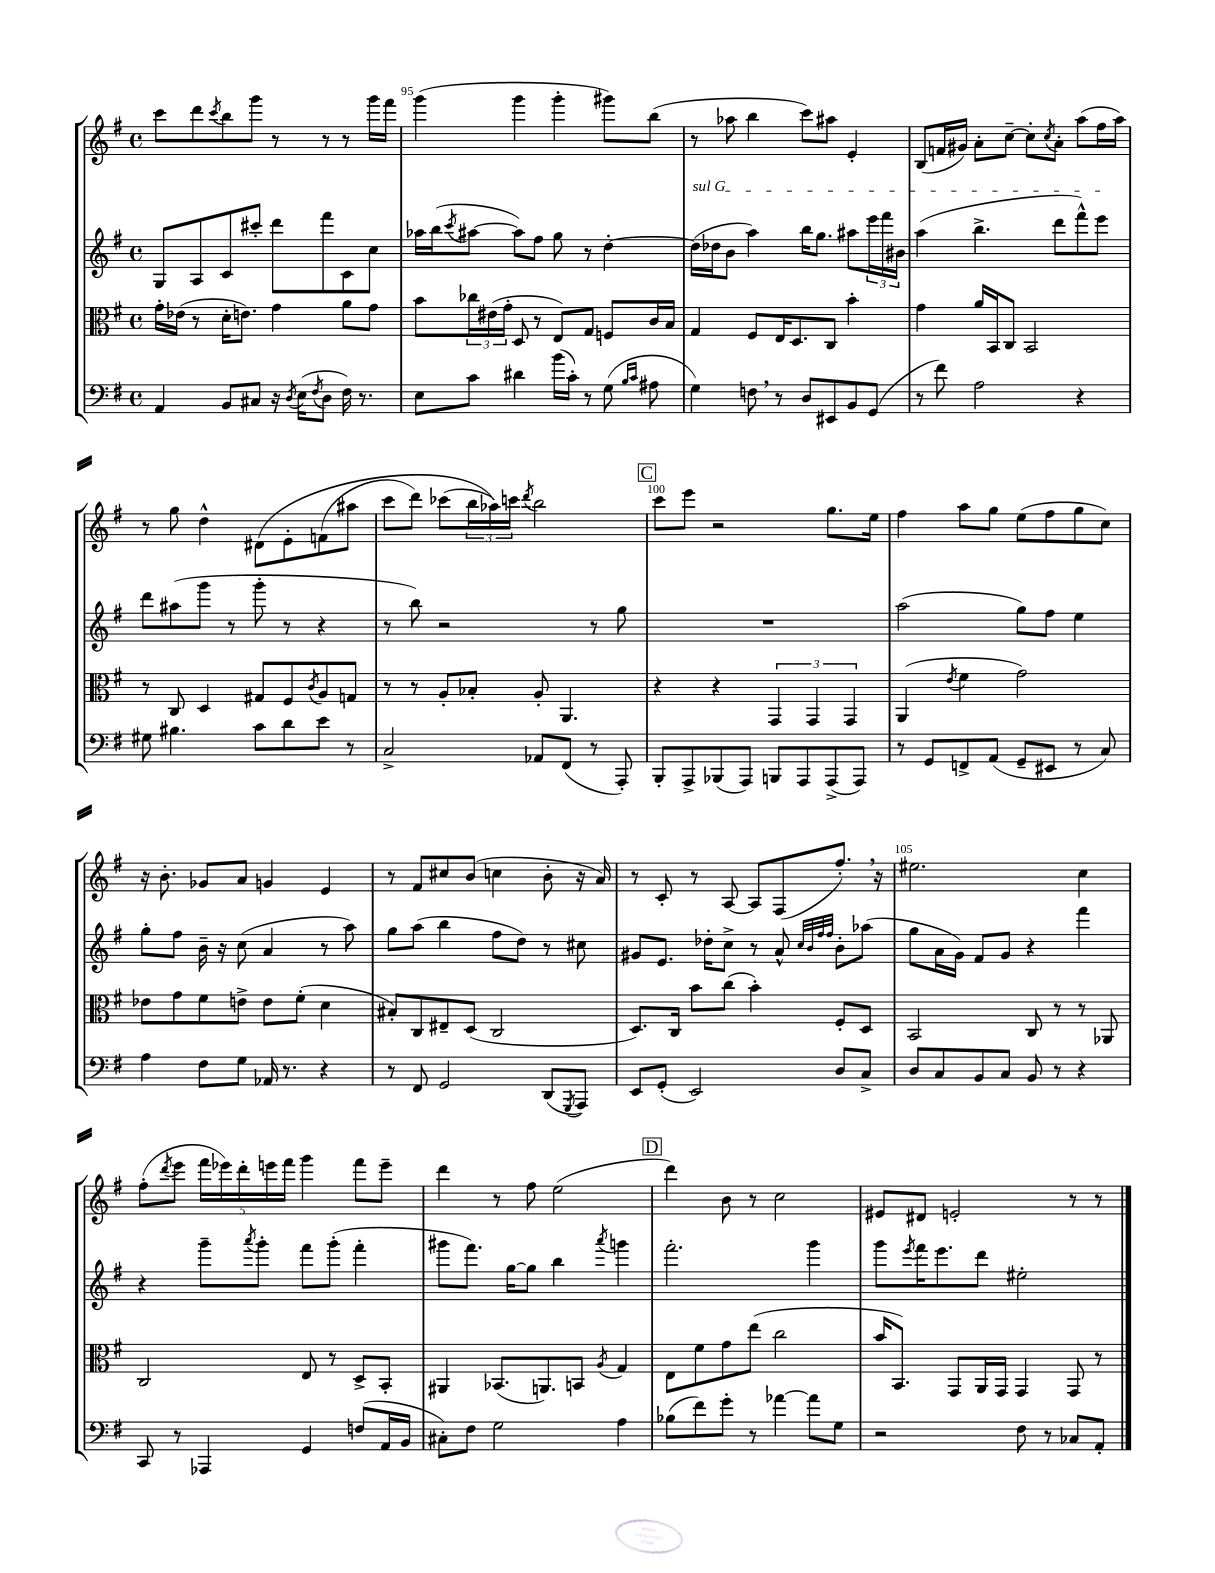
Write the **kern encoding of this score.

**kern	**kern	**kern	**kern
*staff4	*staff3	*staff2	*staff1
*clefF4	*clefC3	*clefG2	*clefG2
*k[f#]	*k[f#]	*k[f#]	*k[f#]
*M4/4	*M4/4	*M4/4	*M4/4
*met(c)	*met(c)	*met(c)	*met(c)
4AA	16g'	8G	8ccc
.	(16e-	.	.
.	8r	8A	8ddd
.	.	.	8qccc
8BB	16d'	8c	8bb
.	8.e)	.	.
8C#	.	8ccc#'	8ggg
16r	4g	8ddd	8r
8qD	.	.	.
(16E	.	.	.
8qF#	.	.	.
8D	.	8fff#	8r
16F#)	8a	8c	8r
8.r	.	.	.
.	8g	8cc	16ggg
.	.	.	16fff#
=	=	=	=
8E	8b	16aa-	(4ggg
.	.	(16bb	.
.	.	8qccc	.
8c	24cc-	[8aa#	.
.	(24e#	.	.
.	24g'	.	.
4d#	8D	8aa#])	4ggg
.	8r	8ff#	.
(16b	8E)	8gg	4ggg'
16c')	.	.	.
8r	8G	8r	.
(8G	8F	[4dd'	8ggg#)
16qqB	.	.	.
16qqc	.	.	.
8A#	16c	.	(8bb
.	16B	.	.
=	=	=	=
4G)	4G	(16dd]	8r
.	.	16dd-	.
.	.	8b	8aa-
8F	8F#	4aa)	4bb
8r	16E	.	.
.	8.D	.	.
8D	.	16bb	8ccc)
.	.	8.gg	.
8EE#	8C	.	8aa#
8BB	4b'	8aa#	4e'
(8GG	.	24eee	.
.	.	24fff#	.
.	.	24b#	.
=	=	=	=
8r	4g	(4aa	(8B
8f#)	.	.	16f
.	.	.	16g#)
2A	16a	4.bb^	8a'
.	16BB	.	.
.	8C	.	[8cc~
.	2BB	.	8cc']
.	.	.	8qcc
.	.	8ddd	8a'
4r	.	8fff#^^)	(8aa
.	.	8eee	16ff#
.	.	.	16aa)
=	=	=	=
8G#	8r	8ddd	8r
4.B#	8C	(8aa#	8gg
.	4D	8ggg	4dd^^
.	.	8r	.
8c	8G#	8ggg'	&(8d#
8d	8F#	8r	8e'
.	8qc	.	.
8e	8A	4r	(8f
8r	8G	.	8aa#
=	=	=	=
2C^	8r	8r	8ccc
.	8r	8bb)	8ddd)
.	8A'	2r	(8ccc-
.	8B-'	.	24bb
.	.	.	24aa-)&)
.	.	.	24ccc
.	.	.	8qddd
8AA-	8A'	.	2bb
(8FF#	4.AA	.	.
8r	.	8r	.
8AAA')	.	8gg	.
=	=	=	=
8BBB'	4r	1r	8ccc
8AAA^	.	.	8eee
(8BBB-	4r	.	2r
8AAA)	.	.	.
8BBB	6GG	.	.
8AAA	.	.	.
.	6GG	.	.
(8AAA^	.	.	8.gg
.	6GG	.	.
8AAA)	.	.	.
.	.	.	16ee
=	=	=	=
8r	(4AA	(2aa	4ff#
8GG	.	.	.
.	8qe	.	.
8FF^	4f#	.	8aa
(8AA	.	.	8gg
8GG~	2g)	8gg)	(8ee
8EE#	.	8ff#	8ff#
8r	.	4ee	8gg
8C)	.	.	8cc)
=	=	=	=
4A	8e-	8gg'	16r
.	.	.	8.b'
.	8g	8ff#	.
8F#	8f#	16b~	8g-
.	.	16r	.
8G	8e^	(8cc	8a
16AA-	8e	4a	4g
8.r	.	.	.
.	(8f#'	.	.
4r	4d	8r	4e
.	.	8aa)	.
=	=	=	=
8r	8B#')	8gg	8r
8FF#	8C	(8aa	8f#
2GG	8E#~	4bb	8cc#
.	(8D	.	(8b
.	2C	8ff#	4cc
.	.	8dd)	.
(8DD	.	8r	8b'
8qGGG	.	.	.
8AAA)	.	8cc#	16r
.	.	.	16a)
=	=	=	=
8EE	8.D)	8g#	8r
(8GG'	.	8.e	8c'
.	16C	.	.
2EE)	8b	.	8r
.	.	16dd-'	.
.	(8cc	8cc^	[8A
.	4b')	8r	8A]
.	.	8a^^	(8F#
.	.	32qqcc	.
.	.	32qqb	.
.	.	32qqff#	.
.	.	32qqff#	.
8D	8F#'	8b'	8.ff#')
8C^	8D	(8aa-	.
.	.	.	16r
=	=	=	=
8D	2BB	8gg	2.ee#
8C	.	16a	.
.	.	16g)	.
8BB	.	8f#	.
8C	.	8g	.
8BB	8C	4r	.
8r	8r	.	.
4r	8r	4fff#	4cc
.	8AA-	.	.
=	=	=	=
8CC	2C	4r	(8ff#'
.	.	.	8qddd
8r	.	.	8eee
4AAA-	.	8ggg~	20fff#
.	.	.	20eee-)
.	.	.	20ddd'
.	.	8qaaa	.
.	.	8ggg'	.
.	.	.	20eee
.	.	.	20fff#
4GG	8E	8fff#	4ggg
.	8r	(8ggg'	.
(8F	8D^	4fff#'	8fff#
16AA	8BB'	.	8eee~
16BB	.	.	.
=	=	=	=
8C#')	4AA#	8ggg#	4ddd
8F#	.	8.fff#)	.
2G	(8.BB-	.	8r
.	.	[16gg	.
.	.	8gg]	8ff#
.	8.AA)	.	.
.	.	4bb	(2ee
.	8BB	.	.
.	8qA	8qaaa	.
4A	4G	4ggg	.
=	=	=	=
(8B-	8E	2.fff#'	4ddd)
8f#)	8f#	.	.
8g'	8g	.	8b
8r	(8ee	.	8r
[4a-	2cc	.	2cc
8a-]	.	4ggg	.
8G	.	.	.
=	=	=	=
2r	16b	8ggg	8e#
.	8.BB)	.	.
.	.	8qeee	.
.	.	16fff#	8d#
.	.	8.eee	.
.	8GG	.	2e'
.	16AA	8ddd	.
.	16GG	.	.
8F#	4GG	2ee#'	.
8r	.	.	.
8C-	8GG	.	8r
8AA'	8r	.	8r
==	==	==	==
*-	*-	*-	*-
